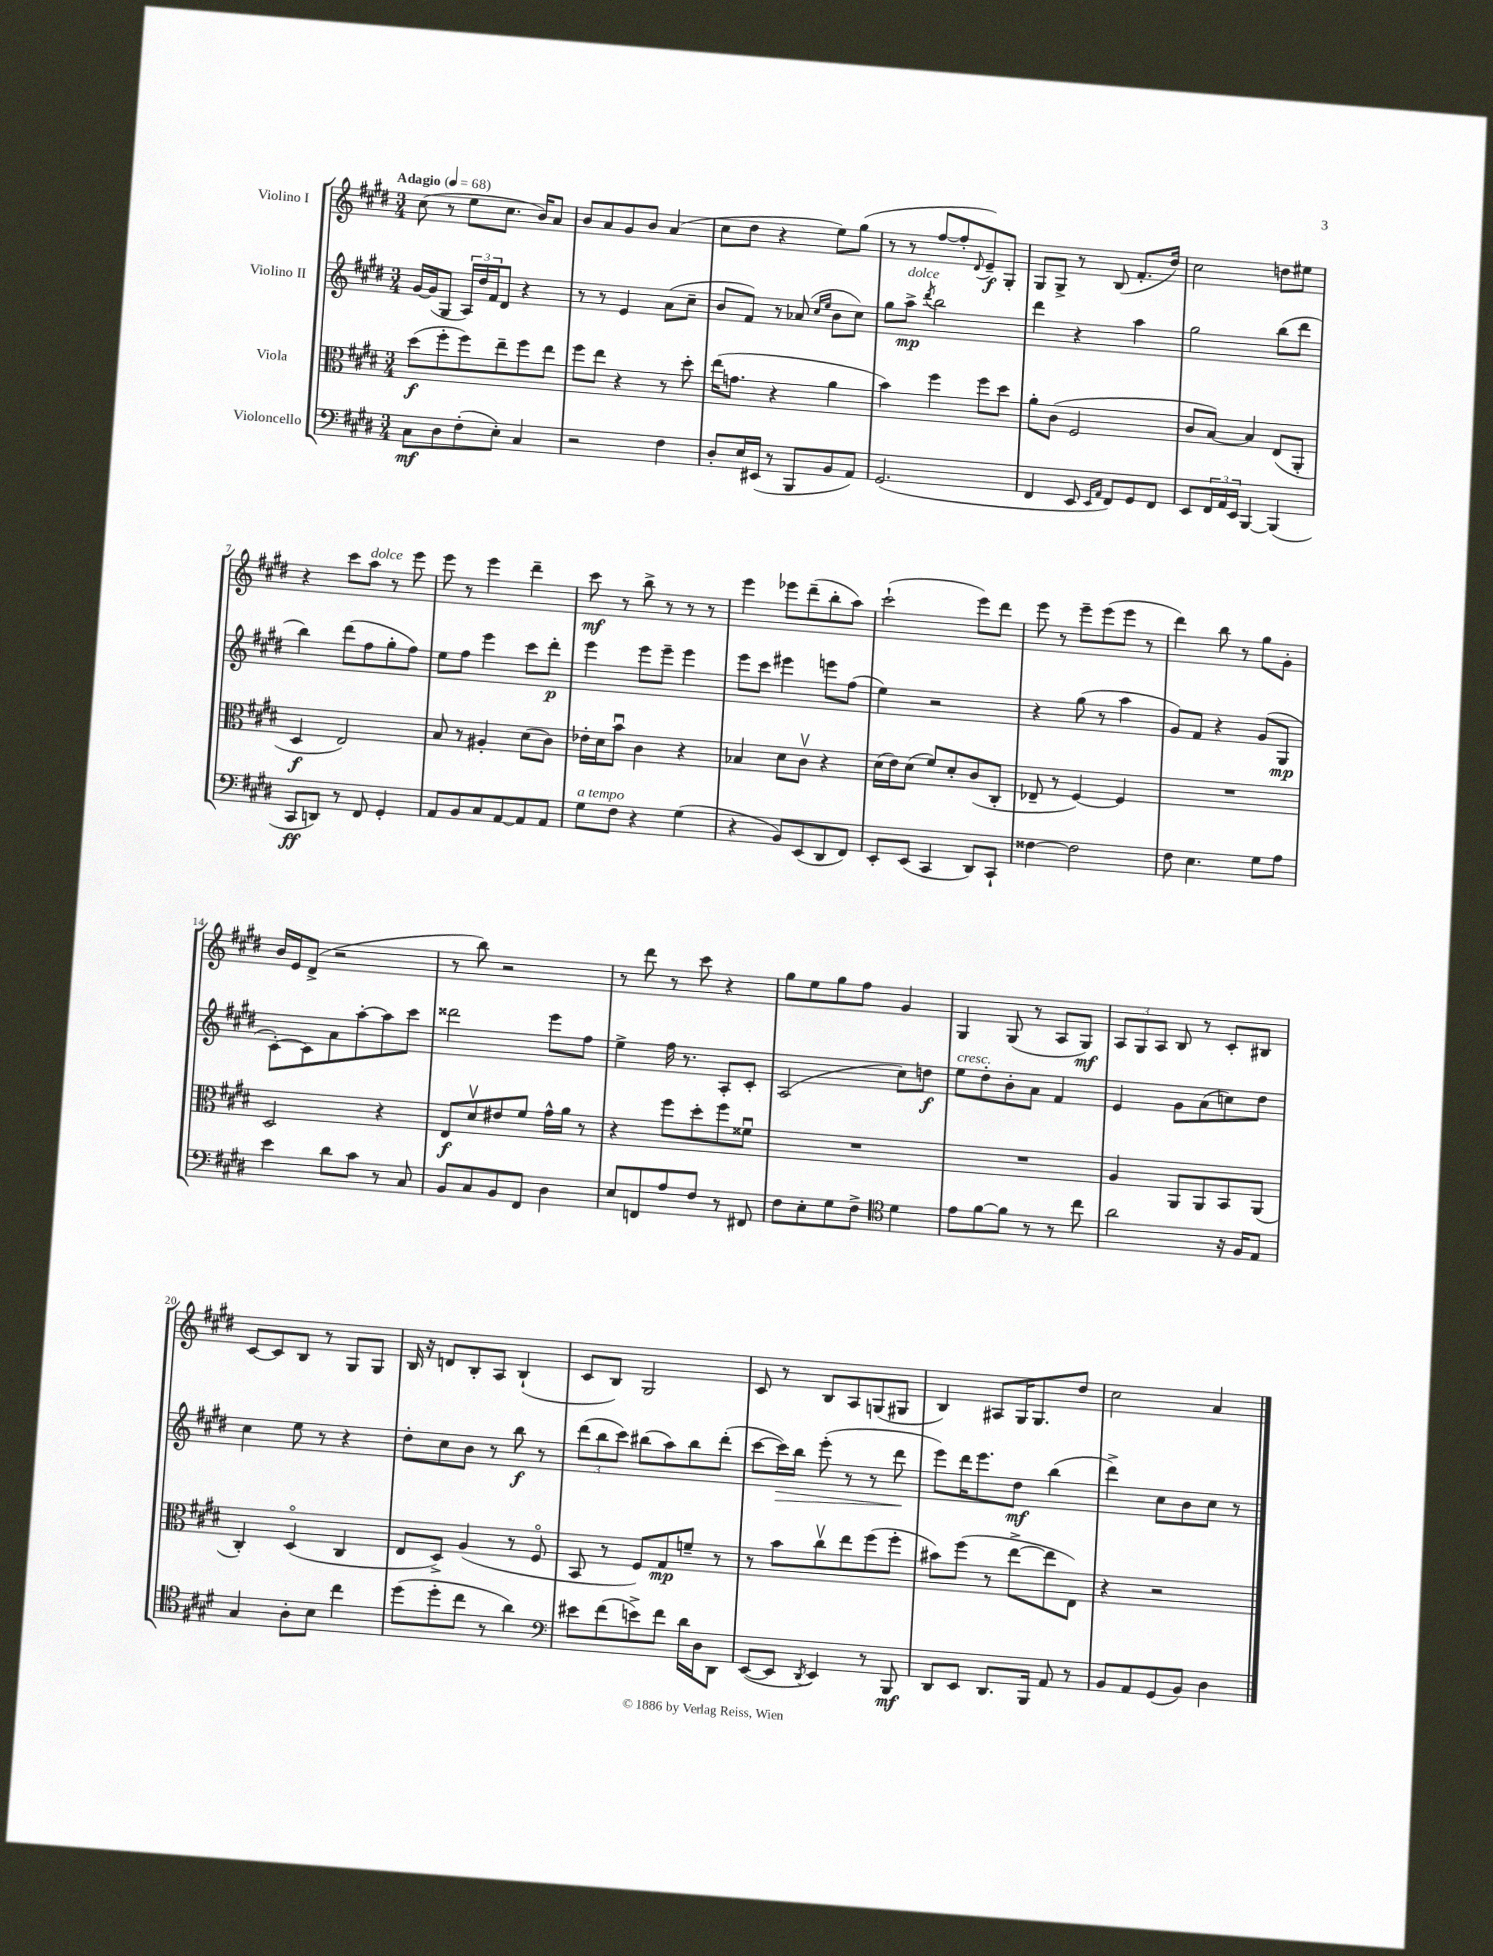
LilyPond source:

<<
\new StaffGroup <<
\new Staff = "s0" \with { instrumentName = "Violino I" } {
    \clef treble \key e \major \numericTimeSignature \time 3/4 \tempo "Adagio" 4 = 68
    cis''8( r8 e''8 cis''8. b'16) a'8 |
    b'8 a'8 gis'8 b'8 a'4( |
    cis''8 dis''8 r4 e''8) gis''8( |
    r8 r8 fis''8~ fis''8-. \appoggiatura { dis'8 } e'8--\f) gis8-. |
    gis8 gis8-> r8 b8( fis'8.-. dis''16) |
    cis''2 d''8 eis''8 |
    r4 cis'''8 a''8^\markup { \italic "dolce" } r8 e'''8 |
    e'''8 r8 e'''4 dis'''4-- |
    cis'''8\mf r8 b''8-> r8 r8 r8 |
    e'''4 ees'''8 dis'''8--( b''8-. a''8) |
    cis'''2-!( e'''8) dis'''8 |
    e'''8 r8 e'''8-- e'''8( e'''8 r8 |
    dis'''4) b''8 r8 gis''8 gis'8-. |
    b'16 e'16 dis'8->( r2 |
    r8 b''8) r2 |
    r8 dis'''8 r8 cis'''8 r4 |
    gis''8 e''8 gis''8 fis''8 gis'4 |
    gis4 gis8( r8 a8 gis8\mf) |
    \tuplet 3/2 { a8 gis8 a8 } b8 r8 cis'8-. bis8 |
    cis'8~ cis'8 b8 r8 gis8 gis8 |
    b16 r16 d'8 b8-. a8 b4-!( |
    cis'8 b8) gis2 |
    cis'8 r8 b8 a8 g8( gis8 |
    b4) ais8 gis16 gis8. dis''8 |
    cis''2 a'4 \bar "|." |
}
\new Staff = "s1" \with { instrumentName = "Violino II" } {
    \clef treble \key e \major \numericTimeSignature \time 3/4
    gis'16~ gis'16( gis8 \tuplet 3/2 { a16) dis''16 fis'16 } dis'8 r4 |
    r8 r8 e'4 a'8( cis''8-- |
    b'8 fis'8) r8 aes'8( \grace { cis''16 e''16 } b'8 cis''8) |
    gis''8 a''8->\mp^\markup { \italic "dolce" } \acciaccatura { dis'''8 } b''2 |
    dis'''4 r4 a''4 |
    gis''2 b''8( dis'''8 |
    b''4) dis'''8( fis''8 gis''8-. fis''8) |
    e''8 fis''8 e'''4 cis'''8 dis'''8-.\p |
    e'''4 e'''8 e'''8-- e'''4 |
    e'''8 cis'''8 eis'''4 e'''8 fis''8( |
    e''4) r2 |
    r4 gis''8( r8 a''4 |
    gis'8) fis'8 r4 gis'8( gis8\mp |
    cis'8~-.) cis'8 a'8 a''8~-. a''8 cis'''8 |
    disis'''2 e'''8 fis''8 |
    e''4-> fis''16 r8. a8-. cis'8-. |
    a2( cis''8) d''8\f |
    e''8^\markup { \italic "cresc." } dis''8-. b'8-. a'8 fis'4 |
    e'4 gis'8 a'8( c''8) dis''8 |
    cis''4 e''8 r8 r4 |
    dis''8-. cis''8 b'8 r8 b''8\f r8 |
    \tuplet 3/2 { dis'''8( b''8 cis'''8) } bis''8( a''8) bis''8 dis'''8-.( |
    cis'''8~ cis'''16\>) b''16 e'''8-.( r8 r8 dis'''8\! |
    e'''8) dis'''16 e'''8. dis''8\mf b''4( |
    dis'''4->) cis''8 b'8 cis''8 r8 \bar "|." |
}
\new Staff = "s2" \with { instrumentName = "Viola" } {
    \clef alto \key e \major \numericTimeSignature \time 3/4
    dis''8\f( fis''8-. fis''8) e''8-- fis''8 e''8 |
    fis''8 e''8 r4 r8 dis''8-. |
    e''16( g'8. r4 a'4 |
    b'4) fis''4 fis''8 dis''8 |
    a'8-. cis'8( fis2 |
    cis'8 b8~) b4 e8( a,8-. |
    dis4\f e2) |
    b8 r8 ais4-. dis'8( cis'8) |
    ees'16-. dis'16 b'8\downbow cis'4 r4 |
    bes4 dis'8 cis'8\upbow r4 |
    dis'16( e'16) dis'8( fis'8) dis'8-. cis'8( cis8-. |
    ees8-- r8 fis4~) fis4 |
    R2. |
    dis2 r4 |
    e8\f dis'8\upbow eis'8 fis'8 gis'16-^ a'16 r8 |
    r4 fis''8 dis''8-. fis''8 fisis'8\downbow |
    R2. |
    R2. |
    a4 a,8 a,8 b,8 a,8( |
    cis4-.) dis4\flageolet( cis4 |
    e8 dis8->) a4( r8 fis8\flageolet |
    b,8 r8 fis8) gis8\mp f'8-- r8 |
    r8 b'8 cis''8\upbow e''8 fis''8( fis''8-. |
    bis'8) fis''8( r8 e''8~-> e''8 e8) |
    r4 r2 \bar "|." |
}
\new Staff = "s3" \with { instrumentName = "Violoncello" } {
    \clef bass \key e \major \numericTimeSignature \time 3/4
    cis8\mf dis8 fis8-.( e8-.) cis4 |
    r2 fis4 |
    dis8-. e16 eis,16( r8 b,,8 b,8 a,8) |
    gis,2.( |
    fis,4 e,8 \grace { e,16 a,16 } fis,8) gis,8 fis,8 |
    e,8 \tuplet 3/2 { fis,16 a,16 e,16 } b,,4~ b,,4( |
    cis,8\ff d,8) r8 fis,8 gis,4-. |
    a,8 b,8 cis8 a,8~ a,8 a,8 |
    gis8^\markup { \italic "a tempo" } fis8 r4 gis4( |
    r4 b,8) e,8( dis,8 fis,8) |
    e,8-. e,8( cis,4 dis,8) cis,8-! |
    fisis4~ fisis2 |
    fis8 e4. gis8 a8 |
    e'4 dis'8 cis'8 r8 cis8 |
    b,8 cis8 b,8 fis,8 dis4 |
    e8 f,8 a8 fis8 r8 fis,8 |
    fis8 e8-. gis8 fis8-> \clef tenor dis'4 |
    e'8 fis'8~ fis'8 r8 r8 cis''8 |
    a'2 r16 fis16 e8 |
    gis4 a8-. b8 cis''4 |
    dis''8( dis''8-. cis''8 r8 a'4) |
    \clef bass eis'8 fis'8( e'8->) fis'8 dis'16 dis16 dis,8 |
    e,8~( e,8 \acciaccatura { dis,8 } e,4) r8 b,,8\mf |
    dis,8 e,8 dis,8. b,,16 a,8 r8 |
    b,8 a,8 gis,8( b,8) dis4 \bar "|." |
}
>>
>>
